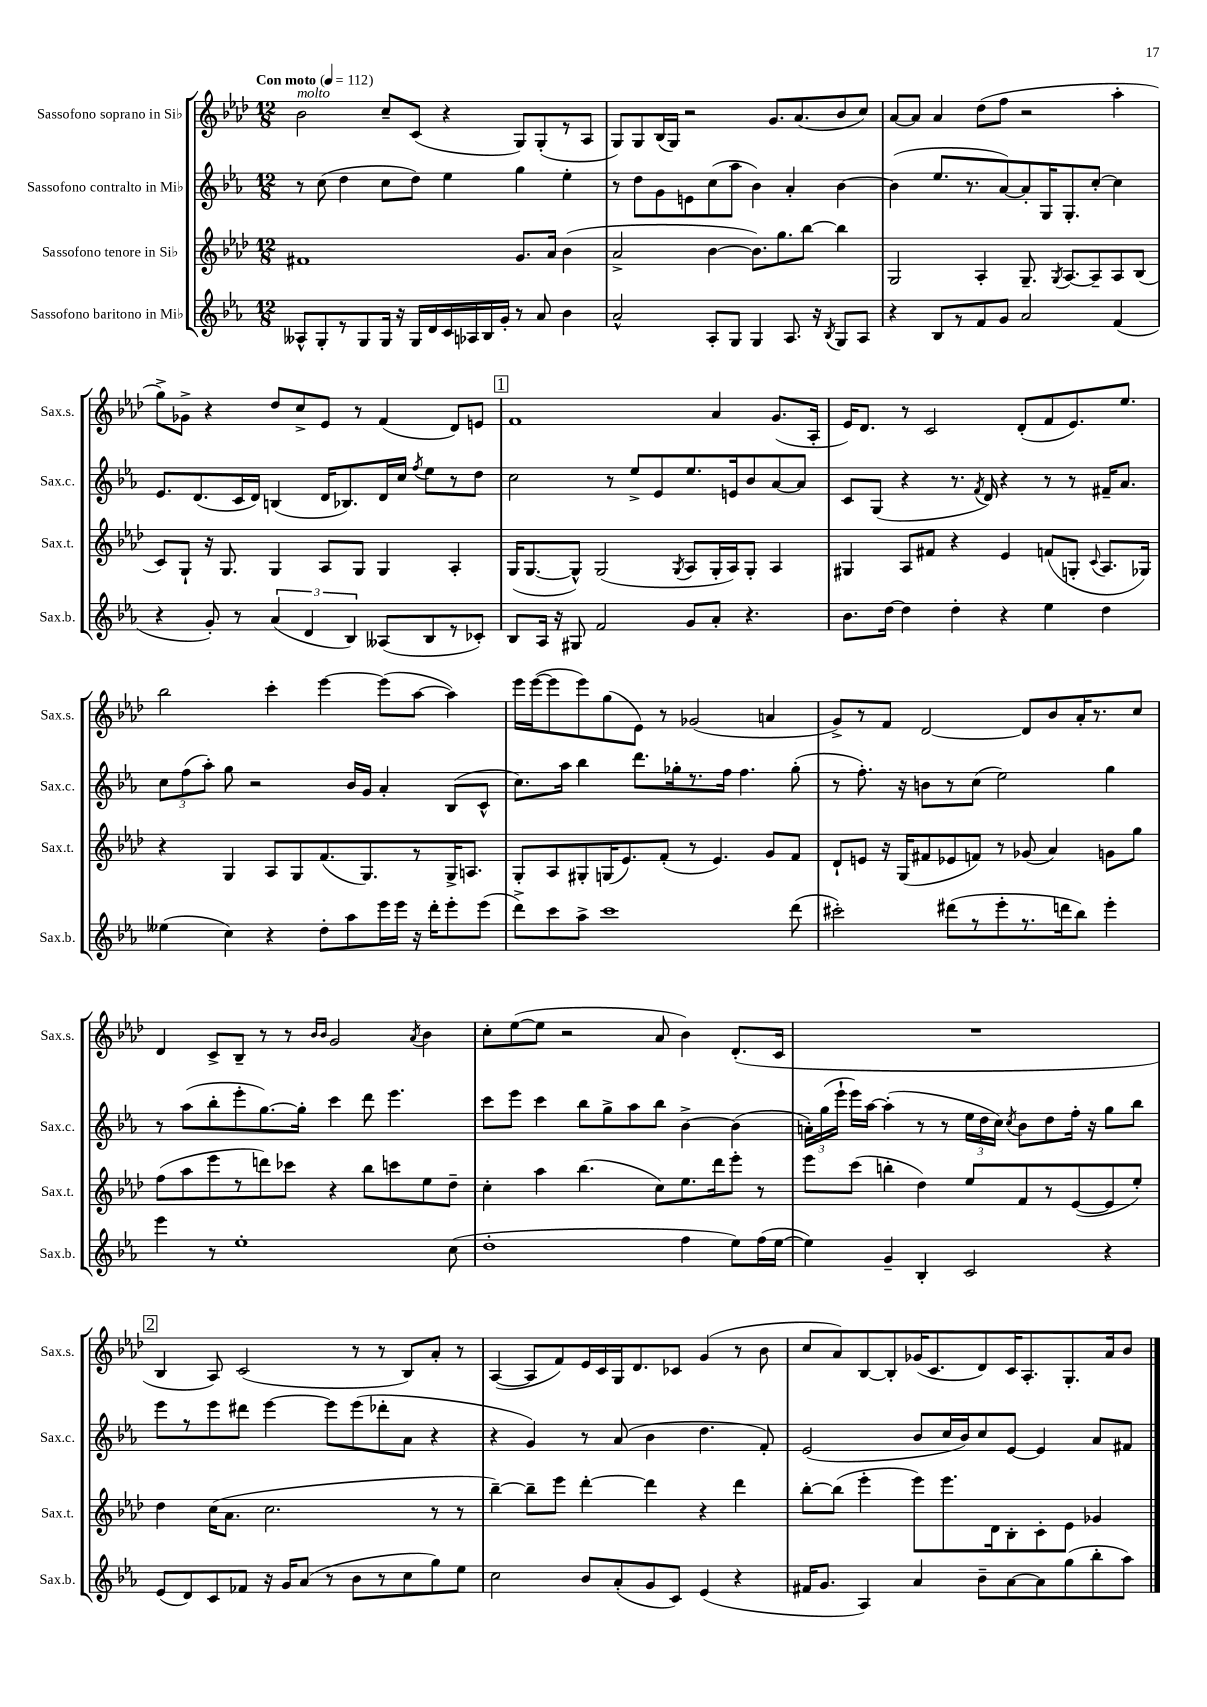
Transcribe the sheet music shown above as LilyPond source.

<<
\new StaffGroup <<
\new Staff = "s0" \with { instrumentName = "Sassofono soprano in Sib" shortInstrumentName = "Sax.s." } {
    \clef treble \key aes \major \numericTimeSignature \time 12/8 \tempo "Con moto" 4 = 112
    \autoBeamOff bes'2^\markup { \italic "molto" } c''8[-- c'8]( r4 g8[) g8-.( r8 aes8] |
    g8[) g8 bes16( g16]) r2 g'8.[ aes'8.( bes'8 c''8]) |
    aes'8[~ aes'8] aes'4 des''8[( f''8] r2 aes''4-. |
    g''8[->) ges'8]-> r4 des''8[ c''8-> ees'8] r8 f'4( des'8[) e'8] |
    \mark \markup { \box "1" } f'1 aes'4 g'8.[( aes16]-. |
    ees'16[) des'8.] r8 c'2 des'8[-.( f'8 ees'8.) ees''8.] |
    bes''2 c'''4-. ees'''4~ ees'''8[( aes''8]~ aes''4) |
    ees'''16[ ees'''16~( ees'''8 ees'''8) g''8( ees'8]) r8 ges'2( a'4 |
    g'8[->) r8 f'8] des'2~ des'8[ bes'8 aes'16-. r8. c''8] |
    des'4 c'8[-> bes8]-- r8 r8 \grace { bes'16[ bes'16] } g'2 \acciaccatura { aes'8 } bes'4 |
    c''8[-. ees''8~( ees''8] r2 aes'8 bes'4) des'8.[-.( c'16] |
    R1. |
    \mark \markup { \box "2" } bes4 aes8) c'2( r8 r8 bes8[) aes'8]-. r8 |
    aes4~( aes8[ f'8) ees'16 c'16 g16 des'8. ces'8] g'4( r8 bes'8 |
    c''8[ aes'8) bes8~ bes8-. ges'16( c'8. des'8) c'16 aes8.-. g8.-. aes'16 bes'8] \bar "|." |
}
\new Staff = "s1" \with { instrumentName = "Sassofono contralto in Mib" shortInstrumentName = "Sax.c." } {
    \clef treble \key ees \major \numericTimeSignature \time 12/8
    \autoBeamOff r8 c''8( d''4 c''8[ d''8]) ees''4 g''4 ees''4-. |
    r8 d''8[ g'8 e'8 c''8( aes''8] bes'4) aes'4-. bes'4~ |
    bes'4( ees''8.[ r8. aes'8~) aes'8-. g16 g8.-. c''8]~-. c''4 |
    ees'8.[ d'8.( c'16 d'16]) b4( d'16[ bes8.) d'16 c''16] \acciaccatura { f''8 } ees''8[ r8 d''8] |
    \mark \markup { \box "1" } c''2 r8 ees''8[-> ees'8 ees''8. e'16 bes'8 aes'8~ aes'8] |
    c'8[ g8]( r4 r8. \acciaccatura { f'8 } d'16) r4 r8 r8 fis'16[-- aes'8.] |
    \tuplet 3/2 { c''8[ f''8( aes''8]-.) } g''8 r2 bes'16[ g'16] aes'4-. bes8[( c'8]-^ |
    c''8.[) aes''16] bes''4 d'''8.[ ges''16-. r8. f''16] f''4. ges''8-.( |
    r8 f''8.-.) r16 b'8[ r8 c''8]( ees''2) g''4 |
    r8 aes''8[( bes''8-. ees'''8-. g''8.~) g''16]-. c'''4 d'''8 ees'''4. |
    c'''8[ ees'''8] c'''4 bes''8[ g''8-> aes''8 bes''8] bes'4~-> bes'4( |
    \tuplet 3/2 { a'16[-.) g''16( ees'''16]-! } ees'''16[) aes''16]~ aes''4-.( r8 r8 \tuplet 3/2 { ees''16[ d''16 c''16]) } \acciaccatura { c''8 } bes'8[ d''8 f''16]-. r16 g''8[ bes''8] |
    \mark \markup { \box "2" } ees'''8[ r8 ees'''8 dis'''8] ees'''4~ ees'''8[ ees'''8( des'''8-. aes'8] r4 |
    r4 g'4) r8 aes'8( bes'4 d''4. f'8-.) |
    ees'2( bes'8[ c''16 bes'16) c''8 ees'8]~ ees'4 aes'8[ fis'8] \bar "|." |
}
\new Staff = "s2" \with { instrumentName = "Sassofono tenore in Sib" shortInstrumentName = "Sax.t." } {
    \clef treble \key aes \major \numericTimeSignature \time 12/8
    \autoBeamOff fis'1 g'8.[ aes'16] bes'4( |
    aes'2-> bes'4~ bes'8.[) g''8. bes''8]~ bes''4 |
    g2 aes4-. g8.-- \acciaccatura { g8 } aes8.[~ aes8-- aes8 bes8]( |
    c'8[) g8]-! r16 g8. g4 aes8[ g8] g4 aes4-. |
    \mark \markup { \box "1" } g16[( g8.~ g8]-^) g2( \acciaccatura { g8 } aes8[ g16-. aes16) g8]-. aes4 |
    gis4 aes8[ fis'8] r4 ees'4 f'8[( g8]-. \appoggiatura { c'8 } aes8.[ ges16]) |
    r4 g4 aes8[ g8 f'8.( g8.) r8 g16-> a8.] |
    g8[-. aes8 gis8-. g16( ees'8.) f'8]-.( r8 ees'4.) g'8[ f'8] |
    des'8[-! e'8] r16 g16[( fis'8 ees'8 f'8]) r8 ges'8( aes'4) g'8[ g''8] |
    f''8[( aes''8 ees'''8 r8 d'''8) ces'''8] r4 bes''8[ c'''8 ees''8 des''8]-- |
    c''4-. aes''4 bes''4.( c''8[) ees''8. des'''16 ees'''8]-. r8 |
    ees'''8[ c'''8]( b''4-. des''4) ees''8[ f'8 r8 ees'8~( ees'8 ees''8]-.) |
    \mark \markup { \box "2" } des''4 c''16[( aes'8.] c''2. r8 r8 |
    bes''4~--) bes''8[-- ees'''8] des'''4~-. des'''4 r4 des'''4 |
    bes''8[~-. bes''8]( ees'''4-. ees'''8[) ees'''8. des'16 bes8-. c'8-. ees'8] ges'4 \bar "|." |
}
\new Staff = "s3" \with { instrumentName = "Sassofono baritono in Mib" shortInstrumentName = "Sax.b." } {
    \clef treble \key ees \major \numericTimeSignature \time 12/8
    \autoBeamOff aeses8[-^ g8-. r8 g8 g16] r16 g16[ d'16 c'16 aes16 bes16 g'16]-. r8 aes'8 bes'4 |
    aes'2-^ aes8[-. g8] g4 aes8. r16 \acciaccatura { bes8 } g8[ aes8] |
    r4 bes8[ r8 f'8 g'8] aes'2 f'4( |
    r4 g'8-.) r8 \tuplet 3/2 { aes'4( d'4 bes4) } aeses8[( bes8 r8 ces'8]-.) |
    \mark \markup { \box "1" } bes8[ aes16] r16 gis8 f'2 g'8[ aes'8]-. r4. |
    bes'8.[ d''16]~ d''4 d''4-. r4 ees''4 d''4 |
    eeses''4( c''4) r4 d''8[-. aes''8 ees'''16 ees'''16] r16 d'''16[-. ees'''8-. ees'''8]( |
    d'''8[->) c'''8 aes''8]-> c'''1 d'''8( |
    cis'''2-.) dis'''8[( r8 ees'''8-. r8. d'''16 bes''8]) ees'''4-. |
    ees'''4 r8 ees''1-. c''8( |
    d''1-. f''4 ees''8[) f''16( ees''16]~ |
    ees''4) g'4-- bes4-. c'2 r4 |
    \mark \markup { \box "2" } ees'8[( d'8) c'8 fes'8] r16 g'16[ aes'8]( r8 bes'8[ r8 c''8 g''8) ees''8] |
    c''2 bes'8[ aes'8-.( g'8 c'8]) ees'4( r4 |
    fis'16[ g'8.] aes4) aes'4 bes'8[-- aes'8~ aes'8 g''8( bes''8-. aes''8]) \bar "|." |
}
>>
>>
\layout { \context { \Score \remove "Bar_number_engraver" } }
